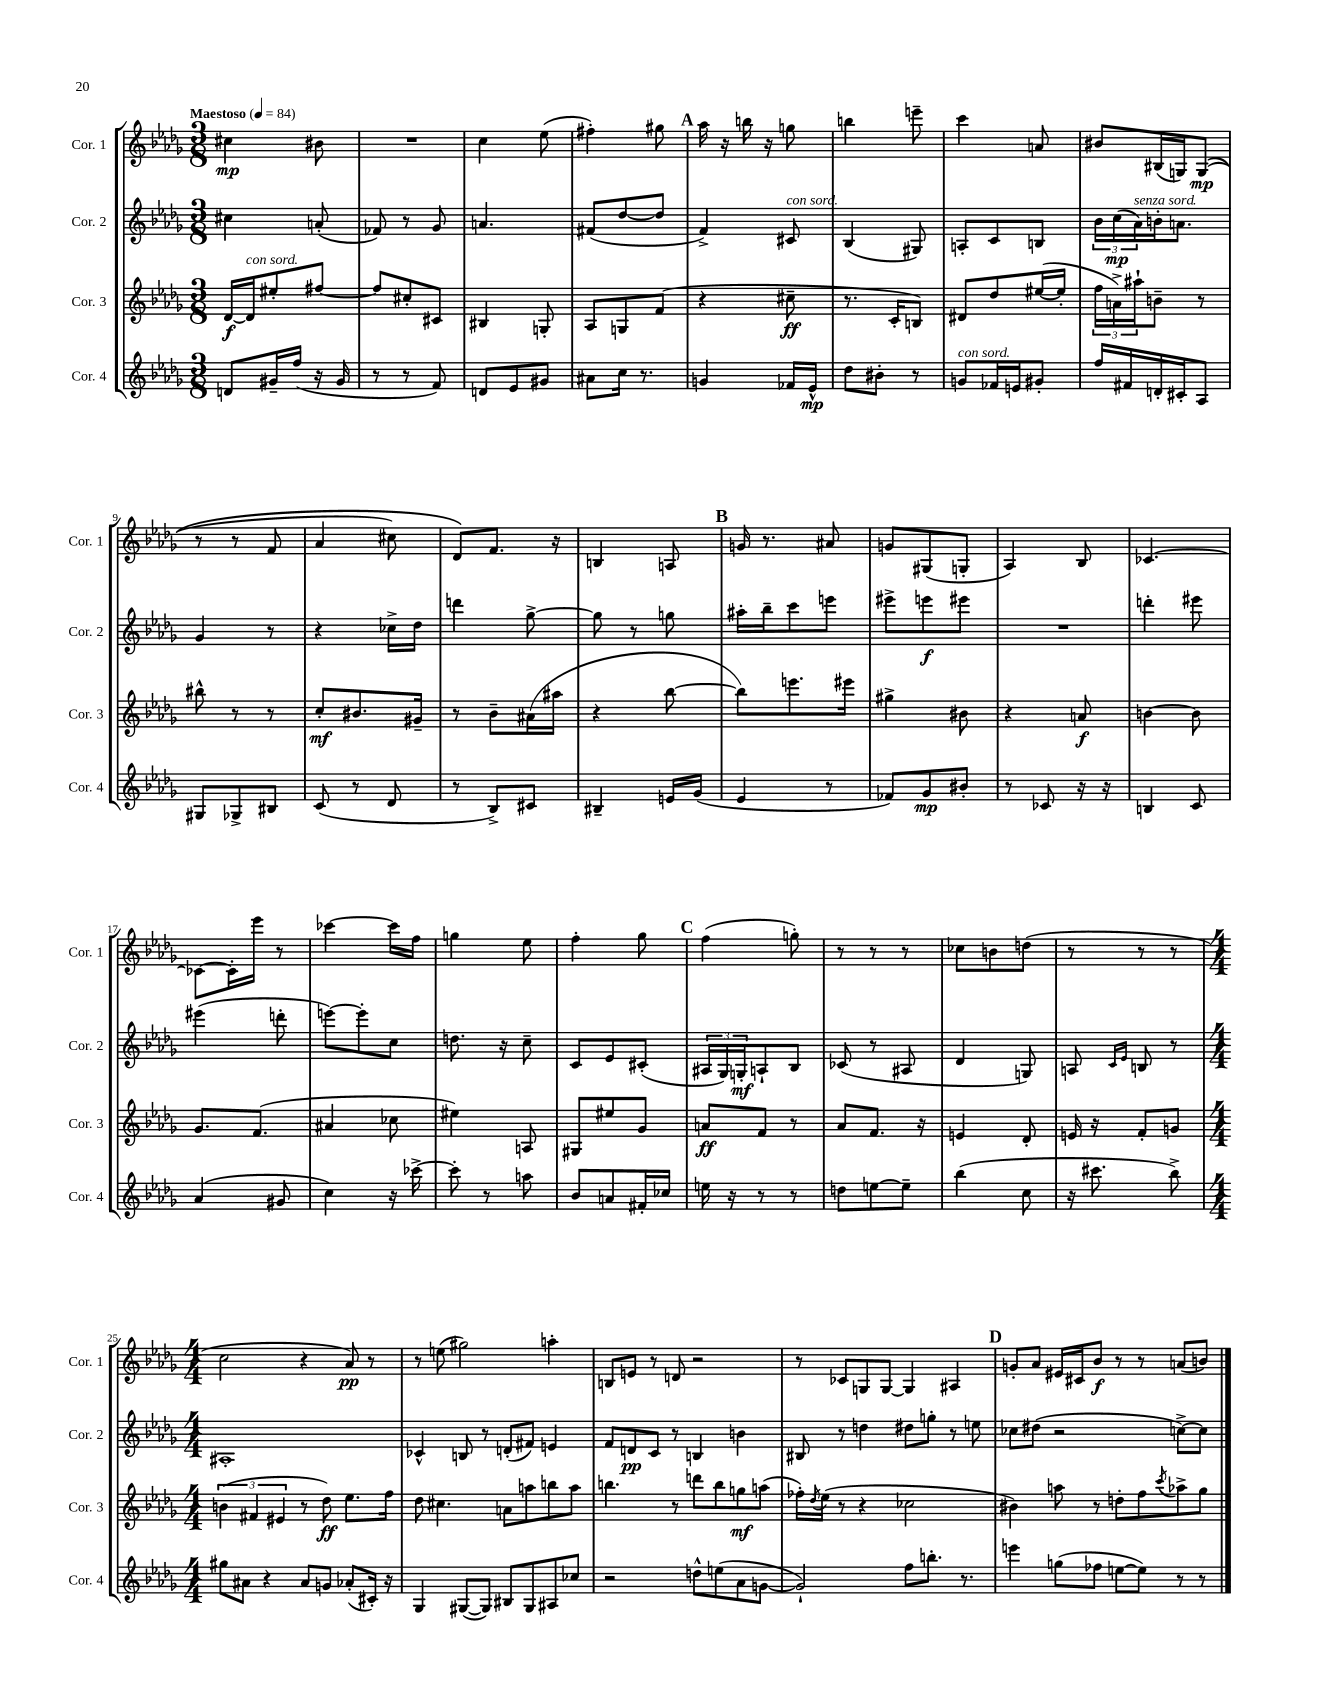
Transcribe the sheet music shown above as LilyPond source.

<<
\new StaffGroup <<
\new Staff = "s0" \with { instrumentName = "Cor. 1" shortInstrumentName = "Cor. 1" } {
    \clef treble \key des \major \numericTimeSignature \time 3/8 \tempo "Maestoso" 4 = 84
    cis''4\mp bis'8 |
    R4. |
    c''4 ees''8( |
    fis''4-.) gis''8 |
    \mark \markup { \bold "A" } aes''16 r16 b''16 r16 g''8 |
    b''4 e'''8-- |
    c'''4 a'8 |
    bis'8 bis16( g16) g8\mp(\( |
    r8 r8 f'8 |
    aes'4 cis''8) |
    des'8\) f'8. r16 |
    b4 a8 |
    \mark \markup { \bold "B" } g'16 r8. ais'8 |
    g'8 gis8( g8-. |
    aes4) bes8 |
    ces'4.~ |
    ces'8~ ces'16-. ees'''16 r8 |
    ces'''4~ ces'''16 f''16 |
    g''4 ees''8 |
    f''4-. ges''8 |
    \mark \markup { \bold "C" } f''4( g''8-.) |
    r8 r8 r8 |
    ces''8 b'8 d''8( |
    r8 r8 r8 |
    \numericTimeSignature \time 4/4 c''2 r4 aes'8\pp) r8 |
    r8 e''8( gis''2) a''4-. |
    b8 e'8 r8 d'8 r2 |
    r8 ces'8 g8 g8~ g4 ais4 |
    \mark \markup { \bold "D" } g'8-. aes'8 eis'16 cis'16 bes'8\f r8 r8 a'8( b'8) \bar "|." |
}
\new Staff = "s1" \with { instrumentName = "Cor. 2" shortInstrumentName = "Cor. 2" } {
    \clef treble \key des \major \numericTimeSignature \time 3/8
    cis''4 a'8-.( |
    fes'8) r8 ges'8 |
    a'4. |
    fis'8( des''8~ des''8 |
    \mark \markup { \bold "A" } f'4->) cis'8^\markup { \italic "con sord." } |
    bes4( gis8) |
    a8-. c'8 b8 |
    \tuplet 3/2 { bes'16 c''16\mp( aes'16^\markup { \italic "senza sord." }) } b'16-. a'8. |
    ges'4 r8 |
    r4 ces''16-> des''16 |
    d'''4 ges''8~-> |
    ges''8 r8 g''8 |
    \mark \markup { \bold "B" } ais''16-. bes''16-- c'''8 e'''8 |
    eis'''8-> e'''8\f eis'''8 |
    R4. |
    d'''4-. eis'''8 |
    eis'''4( d'''8-. |
    e'''8~) e'''8-. c''8 |
    d''8. r16 c''8-- |
    c'8 ees'8 cis'8-.( |
    \mark \markup { \bold "C" } \tuplet 3/2 { ais16 ges16) g16-.\mf } a8-! bes8 |
    ces'8( r8 ais8 |
    des'4 g8) |
    a8 \grace { c'16 ees'16 } b8 r8 |
    \numericTimeSignature \time 4/4 ais1-. |
    ces'4-^ b8 r8 d'8-.( fis'8) e'4 |
    f'8 d'8\pp c'8 r8 b4 b'4 |
    bis8 r8 d''4 dis''8 g''8-. r8 e''8 |
    \mark \markup { \bold "D" } ces''8 dis''8( r2 c''8~->) c''8 \bar "|." |
}
\new Staff = "s2" \with { instrumentName = "Cor. 3" shortInstrumentName = "Cor. 3" } {
    \clef treble \key des \major \numericTimeSignature \time 3/8
    des'16~\f des'16^\markup { \italic "con sord." } eis''8-. fis''8~ |
    fis''8 cis''8-. cis'8 |
    bis4 g8-. |
    aes8 g8 f'8( |
    \mark \markup { \bold "A" } r4 cis''8--\ff |
    r8. c'16-. b8) |
    dis'8 des''8 eis''16~( eis''16-. |
    \tuplet 3/2 { f''16 a'16->) ais''16-! } b'8-- r8 |
    bis''8-^ r8 r8 |
    c''8-.\mf bis'8. gis'16-- |
    r8 bes'8-- ais'16( ais''16 |
    r4 bes''8~ |
    \mark \markup { \bold "B" } bes''8) e'''8. eis'''16 |
    gis''4-> bis'8 |
    r4 a'8\f |
    b'4~ b'8 |
    ges'8. f'8.( |
    ais'4 ces''8 |
    eis''4) a8 |
    gis8 eis''8 ges'8 |
    \mark \markup { \bold "C" } a'8\ff f'8 r8 |
    aes'8 f'8. r16 |
    e'4 des'8-. |
    e'16 r16 f'8-. g'8 |
    \numericTimeSignature \time 4/4 \tuplet 3/2 { b'4( fis'4 eis'4 } r8 des''8\ff) ees''8. f''16 |
    des''8 cis''4. a'8 a''8 b''8 a''8 |
    b''4. r8 d'''8 b''8 g''8\mf a''8( |
    fes''16-.) \acciaccatura { des''8 } ees''16( r8 r4 ces''2 |
    \mark \markup { \bold "D" } bis'4) a''8 r8 d''8-. f''8 \acciaccatura { c'''8 } aes''8-> ges''8 \bar "|." |
}
\new Staff = "s3" \with { instrumentName = "Cor. 4" shortInstrumentName = "Cor. 4" } {
    \clef treble \key des \major \numericTimeSignature \time 3/8
    d'8 gis'16-- f''16( r16 gis'16 |
    r8 r8 f'8) |
    d'8 ees'8 gis'8 |
    ais'8 c''16 r8. |
    \mark \markup { \bold "A" } g'4 fes'16 ees'16-^\mp |
    des''8 bis'8-. r8 |
    g'8^\markup { \italic "con sord." } fes'16 e'16 gis'8-. |
    f''16 fis'16 d'16-. cis'16-. aes8 |
    gis8 ges8-> bis8 |
    c'8( r8 des'8 |
    r8 bes8->) cis'8 |
    bis4-- e'16 ges'16( |
    \mark \markup { \bold "B" } ees'4 r8 |
    fes'8) ges'8\mp bis'8-. |
    r8 ces'8 r16 r16 |
    b4 c'8 |
    aes'4( gis'8 |
    c''4) r16 ces'''16~-> |
    ces'''8-. r8 a''8 |
    bes'8 a'8 fis'16-. ces''16 |
    \mark \markup { \bold "C" } e''16 r16 r8 r8 |
    d''8 e''8~ e''8-- |
    bes''4( c''8 |
    r16 cis'''8. bes''8->) |
    \numericTimeSignature \time 4/4 gis''8 ais'8 r4 ais'8 g'8 aes'8-.( cis'16-.) r16 |
    ges4 gis8~( gis8) bis8 gis8 ais8 ces''8 |
    r2 d''8-^ e''8( aes'8 g'8~ |
    g'2-!) f''8 b''8.-. r8. |
    \mark \markup { \bold "D" } e'''4 g''8( fes''8 e''8~ e''8) r8 r8 \bar "|." |
}
>>
>>
